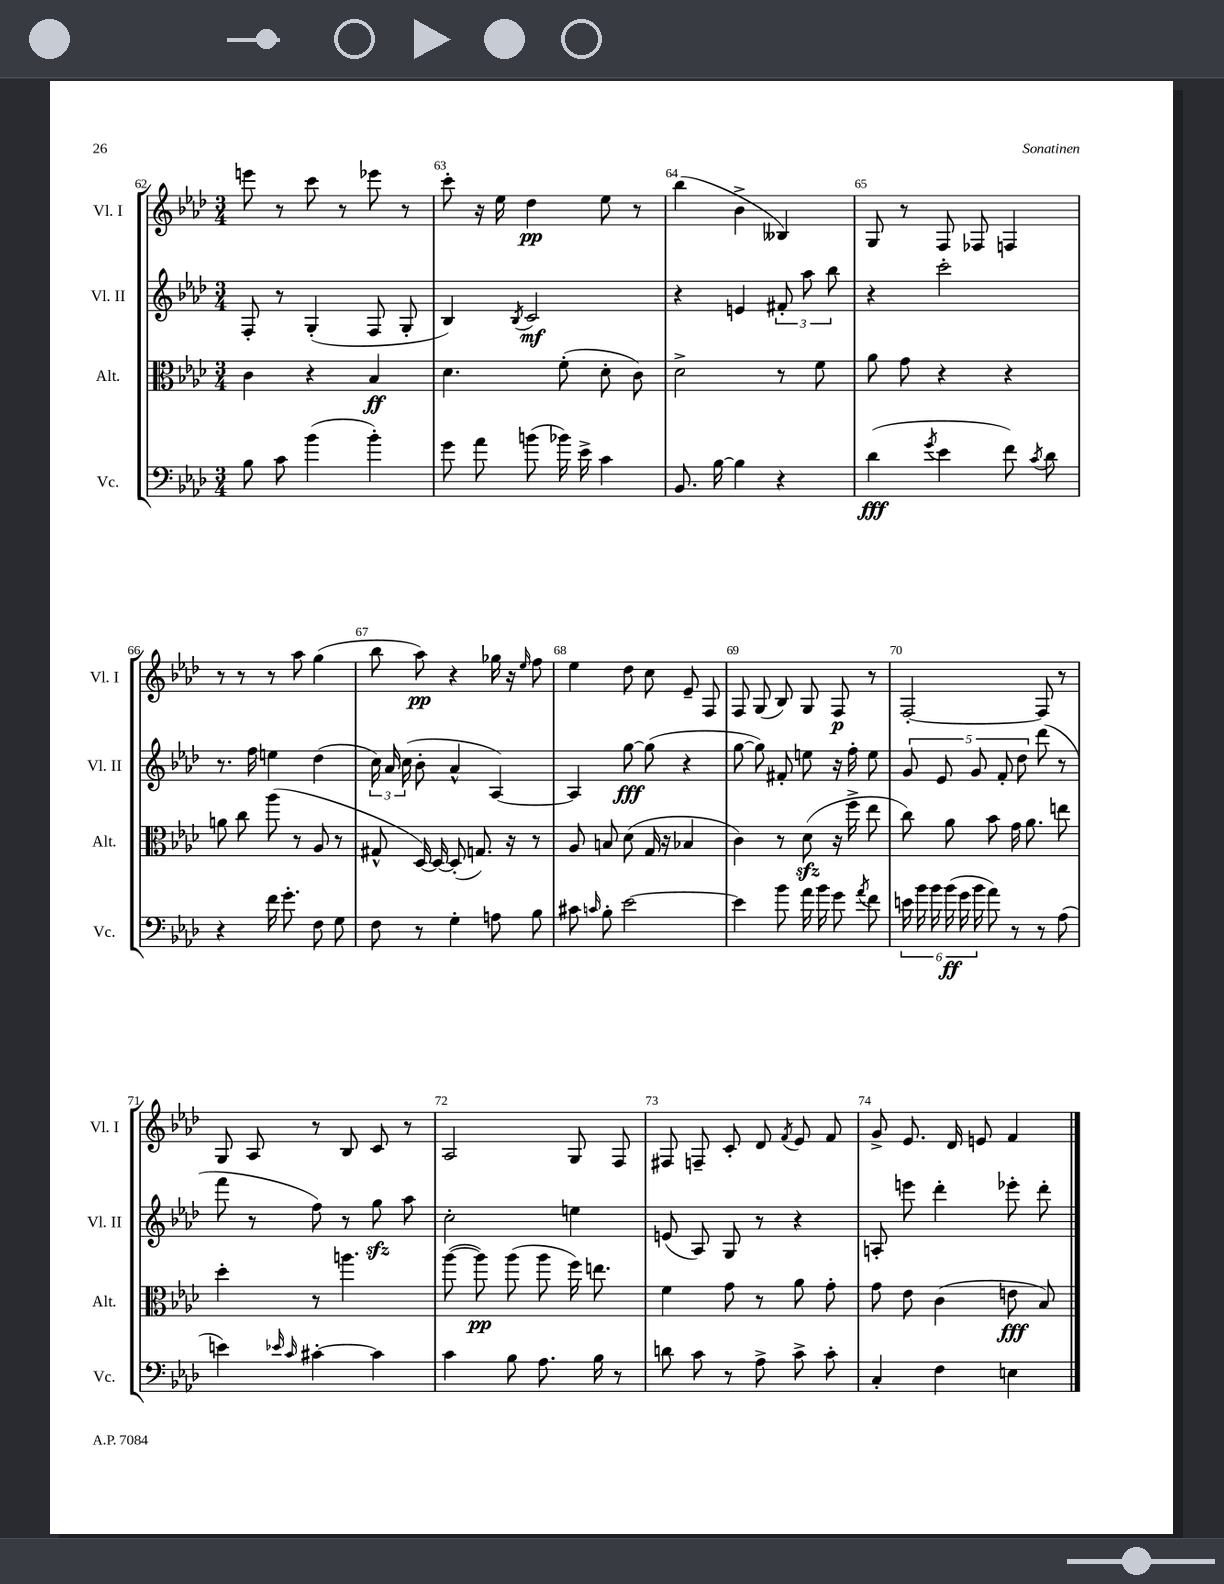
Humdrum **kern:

**kern	**kern	**kern	**kern
*staff4	*staff3	*staff2	*staff1
*clefF4	*clefC3	*clefG2	*clefG2
*k[b-e-a-d-]	*k[b-e-a-d-]	*k[b-e-a-d-]	*k[b-e-a-d-]
*M3/4	*M3/4	*M3/4	*M3/4
8B-	4c	8F'	8eee
8c	.	8r	8r
(4b-	4r	(4G'	8ccc
.	.	.	8r
4b-')	4B-	8F	8eee-
.	.	8G'	8r
=	=	=	=
8g	4.d-	4B-)	8ccc'
8a-	.	.	16r
.	.	.	16ee-
.	.	8qB-	.
(8b	.	2c	4dd-
16b-)	(8f'	.	.
16e-^	.	.	.
4c	8d-'	.	8ee-
.	8c)	.	8r
=	=	=	=
8.BB-	2d-^	4r	(4bb-
[16B-	.	.	.
4B-]	.	4e	4b-^
4r	8r	12f#'	4B--)
.	.	12aa-	.
.	8f	.	.
.	.	12bb-	.
=	=	=	=
(4d-	8a-	4r	8G
.	8g	.	8r
8qg	.	.	.
4e-	4r	2ccc'	8F
.	.	.	8F-
8f)	4r	.	4F
8qc	.	.	.
8d-	.	.	.
=	=	=	=
4r	8a	8.r	8r
.	8cc	.	8r
.	.	16ff	.
16f	(8aa-	4ee	8r
8.g'	.	.	.
.	8r	.	8aa-
8F	8A-	(4dd-	(4gg
8G	8r	.	.
=	=	=	=
8F	8G#^^	24cc)	8bb-
.	.	24a-	.
.	.	(24cc	.
8r	[16D-)	8b-'	8aa-)
.	16D-_	.	.
4G'	(8D-']	4a-^^	4r
.	8.G)	.	.
8A	.	[4A-)	16gg-
.	16r	.	16r
.	.	.	16qqee-
8B-	8r	.	8ff
=	=	=	=
8c#	8A-	4A-]	4ee-
16qqc	.	.	.
8B-'	8B	.	.
[2e-	(8d-	[8gg	8dd-
.	16G	(8gg]	8cc
.	16r	.	.
.	4B-	4r	8e-~
.	.	.	8F
=	=	=	=
4e-]	4c)	[8gg	8F
.	.	8gg])	(8G
8b-	8r	8f#'	8B-)
16a-	(8d-	8ee	8G
16b-	.	.	.
8g	16r	16r	8F
.	16ff^	16ff'	.
8qa-	.	.	.
8f	8ee-	8ee	8r
=	=	=	=
24e	8cc)	10g	[2F'
24b-	.	.	.
24b-	.	.	.
.	.	10e-	.
(24b-	8a-	.	.
24g	.	.	.
.	.	10g	.
24b-	.	.	.
8a-)	8b-	.	.
.	.	10f'	.
8r	16g	.	.
.	.	10dd-	.
.	8.a-	.	.
8r	.	(8ddd-	8F]
(8A-	8ee	8r	8r
=	=	=	=
4e)	4dd-'	8fff	8G
.	.	8r	8A-
16qqe-	.	.	.
16qqc	.	.	.
[4c#'	8r	8ff)	8r
.	4.aa	8r	8B-
4c#]	.	8gg	8c
.	.	8aa-	8r
=	=	=	=
4c	([8aa-	2cc'	2A-
.	8aa-])	.	.
8B-	(8aa-	.	.
8.A-	8aa-	.	.
.	16ff)	4ee	8G
16B-	8.ee	.	.
8r	.	.	8F
=	=	=	=
8d	4f	(8e	8F#
8c	.	8A-)	8F~
8r	8g	8G	8c'
8A-^	8r	8r	8d-
.	.	.	8qf
8c^	8a-	4r	8e-
8c'	8g'	.	8f
=	=	=	=
4C'	8g	8A'	8g^
.	8e-	8eee	8.e-
4F	(4c	4ddd-'	.
.	.	.	16d-
.	.	.	8e
4E	8e	8eee-'	4f
.	8B-)	8ddd-'	.
==	==	==	==
*-	*-	*-	*-
